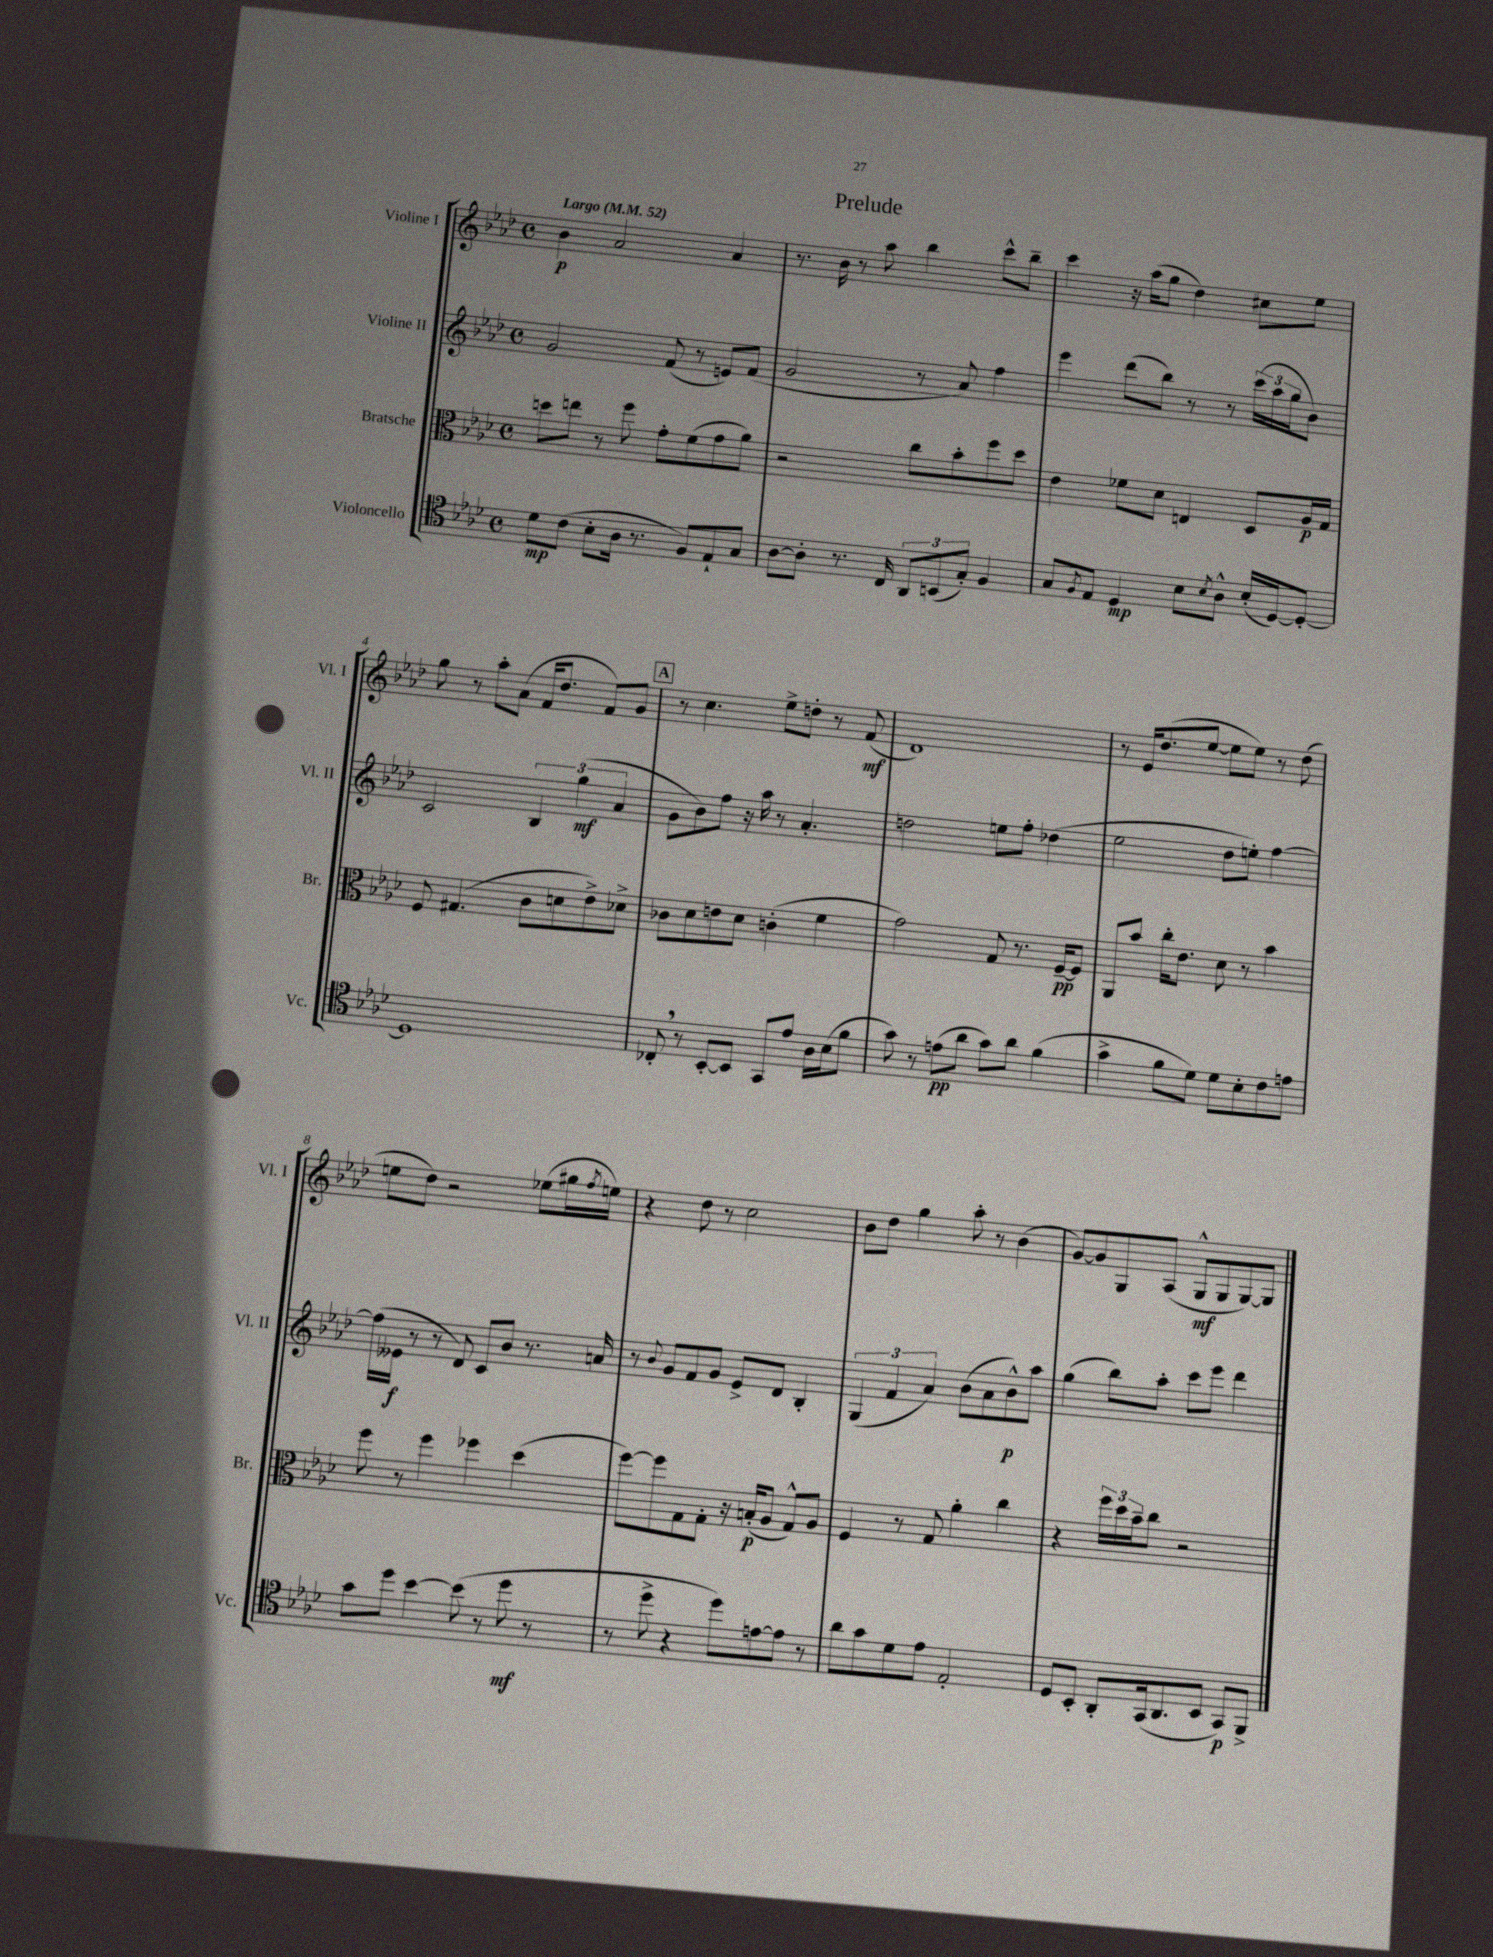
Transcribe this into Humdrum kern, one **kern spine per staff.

**kern	**dynam	**kern	**dynam	**kern	**dynam	**kern	**dynam
*part4	*part4	*part3	*part3	*part2	*part2	*part1	*part1
*staff4	*staff4	*staff3	*staff3	*staff2	*staff2	*staff1	*staff1
*I"Violoncello	*	*I"Bratsche	*	*I"Violine II	*	*I"Violine I	*
*I'Vc.	*	*I'Br.	*	*I'Vl. II	*	*I'Vl. I	*
*clefC4	*	*clefC3	*	*clefG2	*	*clefG2	*
*k[b-e-a-d-]	*	*k[b-e-a-d-]	*	*k[b-e-a-d-]	*	*k[b-e-a-d-]	*
*M4/4	*	*M4/4	*	*M4/4	*	*M4/4	*
*met(c)	*	*met(c)	*	*met(c)	*	*met(c)	*
*MM52	*	*MM52	*	*MM52	*	*MM52	*
=1	=1	=1	=1	=1	=1	=1	=1
!	!	!	!	!	!	!LO:TX:a:B:t=Largo	!
8d-\L	mp	8ddn\L	.	2g/	.	4b-\	p
(8c\J	.	8een\J	.	.	.	.	.
8B-'\L	.	8r	.	.	.	2a-/	.
16A-\Jk	.	8ff\	.	.	.	.	.
8.r	.	.	.	.	.	.	.
.	.	8g'\L	.	(8f/	.	.	.
8F/L)	.	(8f\	.	8r	.	.	.
8E-`/	.	8g\	.	8en/L)	.	4a-/	.
8G/J	.	8a-\J)	.	(8f/J	.	.	.
=2	=2	=2	=2	=2	=2	=2	=2
[8A-\L	.	2r	.	2g/	.	8.r	.
8A-'\J]	.	.	.	.	.	.	.
.	.	.	.	.	.	16b-\	.
8.r	.	.	.	.	.	8r	.
.	.	.	.	.	.	8aa-\	.
16C/	.	.	.	.	.	.	.
12AA-/L	.	8cc\L	.	8r	.	4bb-\	.
(12BBn/	.	.	.	.	.	.	.
.	.	8b-'\	.	8a-/)	.	.	.
12G'/J)	.	.	.	.	.	.	.
4F/	.	8ff\	.	4ff\	.	8ccc^^\L	.
.	.	8dd-\J	.	.	.	8bb-~\J	.
=3	=3	=3	=3	=3	=3	=3	=3
8G/L	.	4e-\	.	4eee-\	.	4ccc\	.
8qF/	.	.	.	.	.	.	.
8E-/J	.	.	.	.	.	.	.
4D-/	mp	8f-X\L	.	(8ddd-\L	.	16r	.
.	.	.	.	.	.	(16aa-\KL	.
.	.	8d-\J	.	8bb-\J)	.	8gg\J	.
8B-\L	.	4En/	.	8r	.	4dd-\)	.
8qB-/	.	.	.	.	.	.	.
8A-^^\J	.	.	.	8r	.	.	.
(16B-'/LL	.	8D-/L	.	(24ccc\LL	.	8cc#X\L	.
.	.	.	.	24aa-\	.	.	.
[16D-/J)	.	.	.	.	.	.	.
.	.	.	.	24gg\J	.	.	.
8D-'/J_	.	16A-/L	p	8b-\J)	.	8ee-\J	.
.	.	16G/JJ	.	.	.	.	.
!!LO:LB:g=z
=4	=4	=4	=4	=4	=4	=4	=4
1D-]	.	8F/	.	2c/	.	8gg\	.
.	.	(4.G#X/	.	.	.	8r	.
.	.	.	.	.	.	8aa-'\L	.
.	.	.	.	.	.	(8a-\J	.
.	.	8c\L	.	6B-/	.	16f/KL	.
.	.	.	.	.	.	8.dd-/J	.
.	.	8dn\	.	.	.	.	.
.	.	.	.	(6gg\	mf	.	.
.	.	8e-^\)	.	.	.	8f/L)	.
.	.	.	.	6a-/	.	.	.
.	.	8d-X^\J	.	.	.	8g/J	.
!!LO:REH:place=s1:t=A
=5	=5	=5	=5	=5	=5	=5	=5
8C-X',/	.	8c-X\L	.	8g\L	.	8r	.
8r	.	8d-\	.	8b-\)	.	4.cc\	.
[8BB-'/L	.	8en\	.	8ff\J	.	.	.
8BB-/J]	.	8d-\J	.	16r	.	.	.
.	.	.	.	16aa-\	.	.	.
8GG/L	.	(4cn'\	.	8r	.	8ee-^\L	.
8e-/J	.	.	.	4.a-'/	.	8ddn'\J	.
16A-\LL	.	4f\	.	.	.	8r	.
(16B-\J	.	.	.	.	.	.	.
8f\J	.	.	.	.	.	(8f/	mf
=6	=6	=6	=6	=6	=6	=6	=6
8g\)	.	2g\)	.	2ddn\	.	1d-)	.
8r	.	.	.	.	.	.	.
(8en\L	pp	.	.	.	.	.	.
8a-\J	.	.	.	.	.	.	.
8g\L)	.	8G/	.	8een\L	.	.	.
8a-\J	.	8.r	.	8ff'\J	.	.	.
(4f\	.	.	.	(4dd-X\	.	.	.
.	.	[16F~/KL	pp	.	.	.	.
.	.	8F/J]	.	.	.	.	.
=7	=7	=7	=7	=7	=7	=7	=7
4g^\	.	8AA-/L	.	2ee-\	.	8r	.
.	.	8b-/J	.	.	.	16e-/KL	.
.	.	.	.	.	.	(8.dd-/	.
8f\L	.	16cc'\KL	.	.	.	.	.
.	.	8.e-\J	.	.	.	.	.
8d-\J)	.	.	.	.	.	[8ee-/J	.
8d-\L	.	8d-\	.	8dd-\L	.	8ee-\L]	.
8B-'\	.	8r	.	8een'\J)	.	8ee-\J)	.
8c\	.	4b-\	.	[4ff\	.	8r	.
8en\J	.	.	.	.	.	(8dd-\	.
!!LO:LB:g=z
=8	=8	=8	=8	=8	=8	=8	=8
8g\L	.	8ff\	.	(16ff\LL]	.	8een\L	.
.	.	.	.	16e--X\JJ	f	.	.
8dd-\J	.	8r	.	8r	.	8dd-\J)	.
[4b-\	.	4ff\	.	8r	.	2r	.
.	.	.	.	8d-/)	.	.	.
(8b-\]	.	4ff-X\	.	8c/L	.	.	.
8r	.	.	.	8b-/J	.	.	.
8dd-\	mf	(4dd-\	.	8.r	.	(8ee-X\L	.
8r	.	.	.	.	.	16gg#X\L	.
.	.	.	.	.	.	8qff/	.
.	.	.	.	16an/	.	16een\JJ)	.
=9	=9	=9	=9	=9	=9	=9	=9
8r	.	[8ff\L)	.	8r	.	4r	.
.	.	.	.	8qqb-/	.	.	.
8dd-^\	.	8ff\]	.	8g/L	.	.	.
4r	.	8G\	.	8f/	.	8dd-\	.
.	.	8G'\J	.	8g/J	.	8r	.
8dd-\L)	.	16r	.	8e-^/L	.	2cc\	.
.	.	(16Bn'/KL	p	.	.	.	.
[8en\	.	8A-/J	.	8d-/J	.	.	.
8e\J]	.	8G^^/L)	.	4B-'/	.	.	.
8r	.	8A-/J	.	.	.	.	.
=10	=10	=10	=10	=10	=10	=10	=10
8a-\L	.	4F/	.	(6G/	.	8b-\L	.
8g\	.	.	.	.	.	8dd-\J	.
.	.	.	.	6f/	.	.	.
8d-\	.	8r	.	.	.	4gg\	.
.	.	.	.	6a-/)	.	.	.
8e-\J	.	8G/	.	.	.	.	.
2E-'/	.	4a-'\	.	(8b-\L	.	8aa-'\	.
.	.	.	.	8a-\	.	8r	.
.	.	4cc\	.	8b-^^\)	p	(4b-\	.
.	.	.	.	8aa-\J	.	.	.
=11	=11	=11	=11	=11	=11	=11	=11
8D-/L	.	4r	.	(4gg\	.	[8g/L)	.
8BB-'/J	.	.	.	.	.	8g/]	.
8AA-'/L	.	24ff\LL	.	8bb-\L)	.	8G/	.
.	.	24dd-\	.	.	.	.	.
.	.	24b-~\J	.	.	.	.	.
(16GG/k	.	8cc\J	.	8aa-'\J	.	(8A-/J	.
8.AA-/	.	.	.	.	.	.	.
.	.	2r	.	8ccc\L	.	8G^^/L	mf
8BB-/J	.	.	.	8eee-\J	.	8G/	.
8GG/L)	p	.	.	4ddd-\	.	[8G/)	.
8FF^/J	.	.	.	.	.	8G/J]	.
==	==	==	==	==	==	==	==
*-	*-	*-	*-	*-	*-	*-	*-
